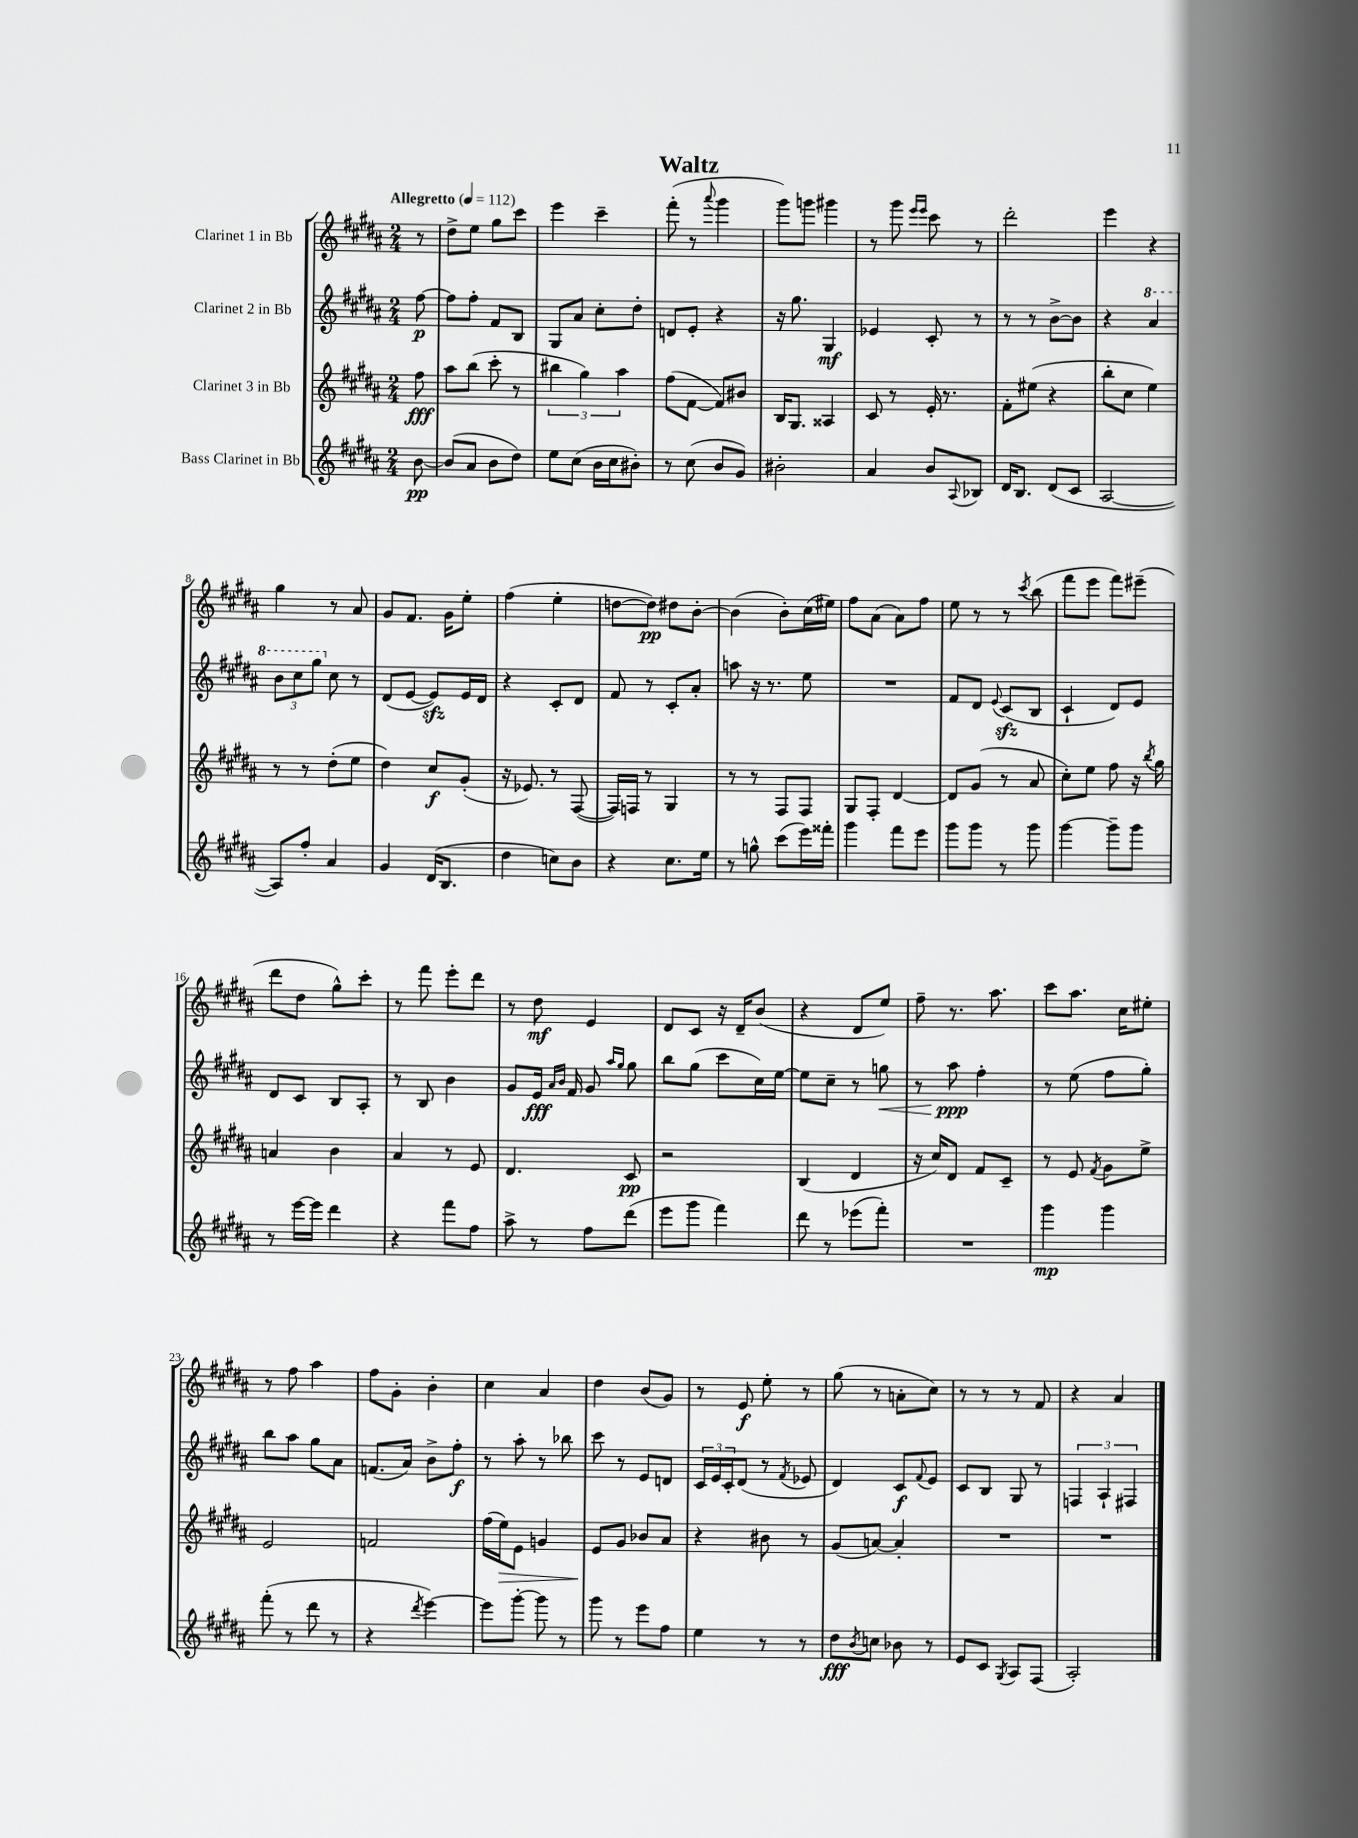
\header { title = "Waltz" }
<<
\new StaffGroup <<
\new Staff = "s0" \with { instrumentName = "Clarinet 1 in Bb" } {
    \clef treble \key b \major \numericTimeSignature \time 2/4 \partial 8 \tempo "Allegretto" 4 = 112
    r8 |
    dis''8-> e''8 gis''8 cis'''8 |
    e'''4 cis'''4-- |
    fis'''8-.( r8 \appoggiatura { ais'''8 } gis'''4 |
    gis'''8) g'''8 gis'''4 |
    r8 gis'''8 \grace { e'''16 e'''16 } cis'''8 r8 |
    dis'''2-. |
    e'''4 r4 |
    gis''4 r8 ais'8 |
    gis'8 fis'8. gis'16 e''8-. |
    fis''4( e''4-. |
    d''8~ d''8\pp) dis''8 b'8~-. |
    b'4( b'8-.) cis''16( eis''16) |
    fis''8 ais'8( ais'8) fis''8 |
    e''8 r8 r8 \acciaccatura { cis'''8 } b''8( |
    fis'''8 e'''8 fis'''8) eis'''8--( |
    dis'''8 dis''8 gis''8-^) cis'''8-. |
    r8 fis'''8 e'''8-. dis'''8 |
    r8 dis''8\mf e'4 |
    dis'8 cis'8 r16 dis'16-- b'8( |
    r4 dis'8 e''8) |
    fis''8-- r8. ais''8. |
    cis'''8 ais''8. cis''16 eis''8-. |
    r8 fis''8 ais''4 |
    fis''8 gis'8-. b'4-. |
    cis''4 ais'4 |
    dis''4 b'8( gis'8) |
    r8 e'8\f e''8-. r8 |
    gis''8( r8 a'8-. cis''8) |
    r8 r8 r8 fis'8 |
    r4 ais'4 \bar "|." |
}
\new Staff = "s1" \with { instrumentName = "Clarinet 2 in Bb" } {
    \clef treble \key b \major \numericTimeSignature \time 2/4 \partial 8
    fis''8~\p |
    fis''8 fis''8-. fis'8 b8 |
    gis8 ais'8 cis''8-. dis''8-. |
    d'8 e'8-. r4 |
    r16 gis''8. gis4\mf |
    ees'4 cis'8-. r8 |
    r8 r8 b'8~-> b'8 |
    r4 \ottava #1 ais''4 |
    \tuplet 3/2 { b''8 cis'''8 gis'''8 \ottava #0 } cis''8 r8 |
    dis'8( e'8~ e'8\sfz) e'16 dis'16 |
    r4 cis'8-. dis'8 |
    fis'8 r8 cis'8-. ais'8-. |
    a''8 r16 r8. e''8 |
    R2 |
    fis'8 dis'8 \appoggiatura { e'8 } cis'8\sfz( b8 |
    cis'4-! dis'8) e'8 |
    dis'8 cis'8 b8 ais8-. |
    r8 b8 b'4 |
    gis'8 e'16\fff \grace { ais'16 b'16 } fis'16 gis'8 \grace { ais''16 gis''16 } gis''8 |
    b''8 gis''8( cis'''8 cis''16) e''16~ |
    e''8 cis''8-- r8 g''8\< |
    r8 ais''8\ppp\! fis''4-. |
    r8 e''8( fis''8 gis''8-.) |
    b''8 ais''8 gis''8 ais'8 |
    f'8.( ais'16) b'8-> fis''8-.\f |
    r8 ais''8-. r8 bes''8 |
    cis'''8 r8 e'8 d'8 |
    \tuplet 3/2 { cis'16 e'16 cis'16-. } dis'8( r8 \acciaccatura { fis'8 } ees'8 |
    dis'4) cis'8\f \appoggiatura { fis'8 } e'8 |
    cis'8 b8 gis8 r8 |
    \tuplet 3/2 { f4 ais4-! fis4 } \bar "|." |
}
\new Staff = "s2" \with { instrumentName = "Clarinet 3 in Bb" } {
    \clef treble \key b \major \numericTimeSignature \time 2/4 \partial 8
    fis''8\fff |
    ais''8 b''8( cis'''8-. r8 |
    \tuplet 3/2 { bis''4 gis''4) ais''4 } |
    fis''8( fis'8~ fis'8) bis'8 |
    b16 gis8. aisis4 |
    cis'8 r8 e'16-. r8. |
    fis'8-. eis''8( r4 |
    b''8-. cis''8 e''4) |
    r8 r8 dis''8-.( e''8 |
    dis''4) cis''8\f gis'8-.( |
    r16 ees'8.) r8 fis8~( |
    fis16) f16 r8 gis4 |
    r8 r8 fis8 fis8 |
    gis8 fis8-. dis'4~ |
    dis'8 gis'8( r8 ais'8 |
    cis''8-.) e''8 fis''8 r16 \acciaccatura { b''8 } gis''16 |
    a'4 b'4 |
    ais'4 r8 e'8 |
    dis'4. cis'8\pp |
    r2 |
    b4( dis'4 |
    r16 cis''16) dis'8 fis'8 cis'8-- |
    r8 e'8 \acciaccatura { fis'8 } gis'8 e''8-> |
    e'2 |
    f'2 |
    fis''16( e''16\>) e'8 g'4 |
    e'8\! gis'8 bes'8 ais'8 |
    r4 bis'8 r8 |
    gis'8( a'8~) a'4-. |
    R2 |
    R2 \bar "|." |
}
\new Staff = "s3" \with { instrumentName = "Bass Clarinet in Bb" } {
    \clef treble \key b \major \numericTimeSignature \time 2/4 \partial 8
    b'8~\pp |
    b'8( ais'8 b'8 dis''8) |
    e''8 cis''8( b'16 cis''16 bis'8-.) |
    r8 cis''8( b'8 gis'8) |
    bis'2-. |
    ais'4 b'8 \appoggiatura { ais8 } bes8 |
    dis'16 b8. dis'8( cis'8 |
    ais2~ |
    ais8) fis''8-. ais'4 |
    gis'4 dis'16( b8. |
    dis''4 c''8) b'8 |
    r4 cis''8. e''16 |
    r8 g''8-^ cis'''8( e'''16) fisis'''16-. |
    gis'''4 fis'''8 e'''8 |
    gis'''8 gis'''8 r8 gis'''8 |
    gis'''4~ gis'''8-- gis'''8 |
    r8 e'''16~ e'''16 dis'''4 |
    r4 fis'''8 fis''8 |
    ais''8-> r8 fis''8 dis'''8( |
    e'''8 gis'''8 fis'''4) |
    dis'''8 r8 ees'''8( fis'''8-.) |
    R2 |
    gis'''4\mp gis'''4 |
    fis'''8-.( r8 dis'''8 r8 |
    r4 \acciaccatura { dis'''8 } e'''4~) |
    e'''8 gis'''8~-. gis'''8 r8 |
    gis'''8 r8 e'''8 fis''8 |
    e''4 r8 r8 |
    dis''8\fff \acciaccatura { b'8 } c''8 bes'8 r8 |
    e'8 cis'8 \acciaccatura { gis8 } ais8 fis8( |
    ais2-.) \bar "|." |
}
>>
>>
